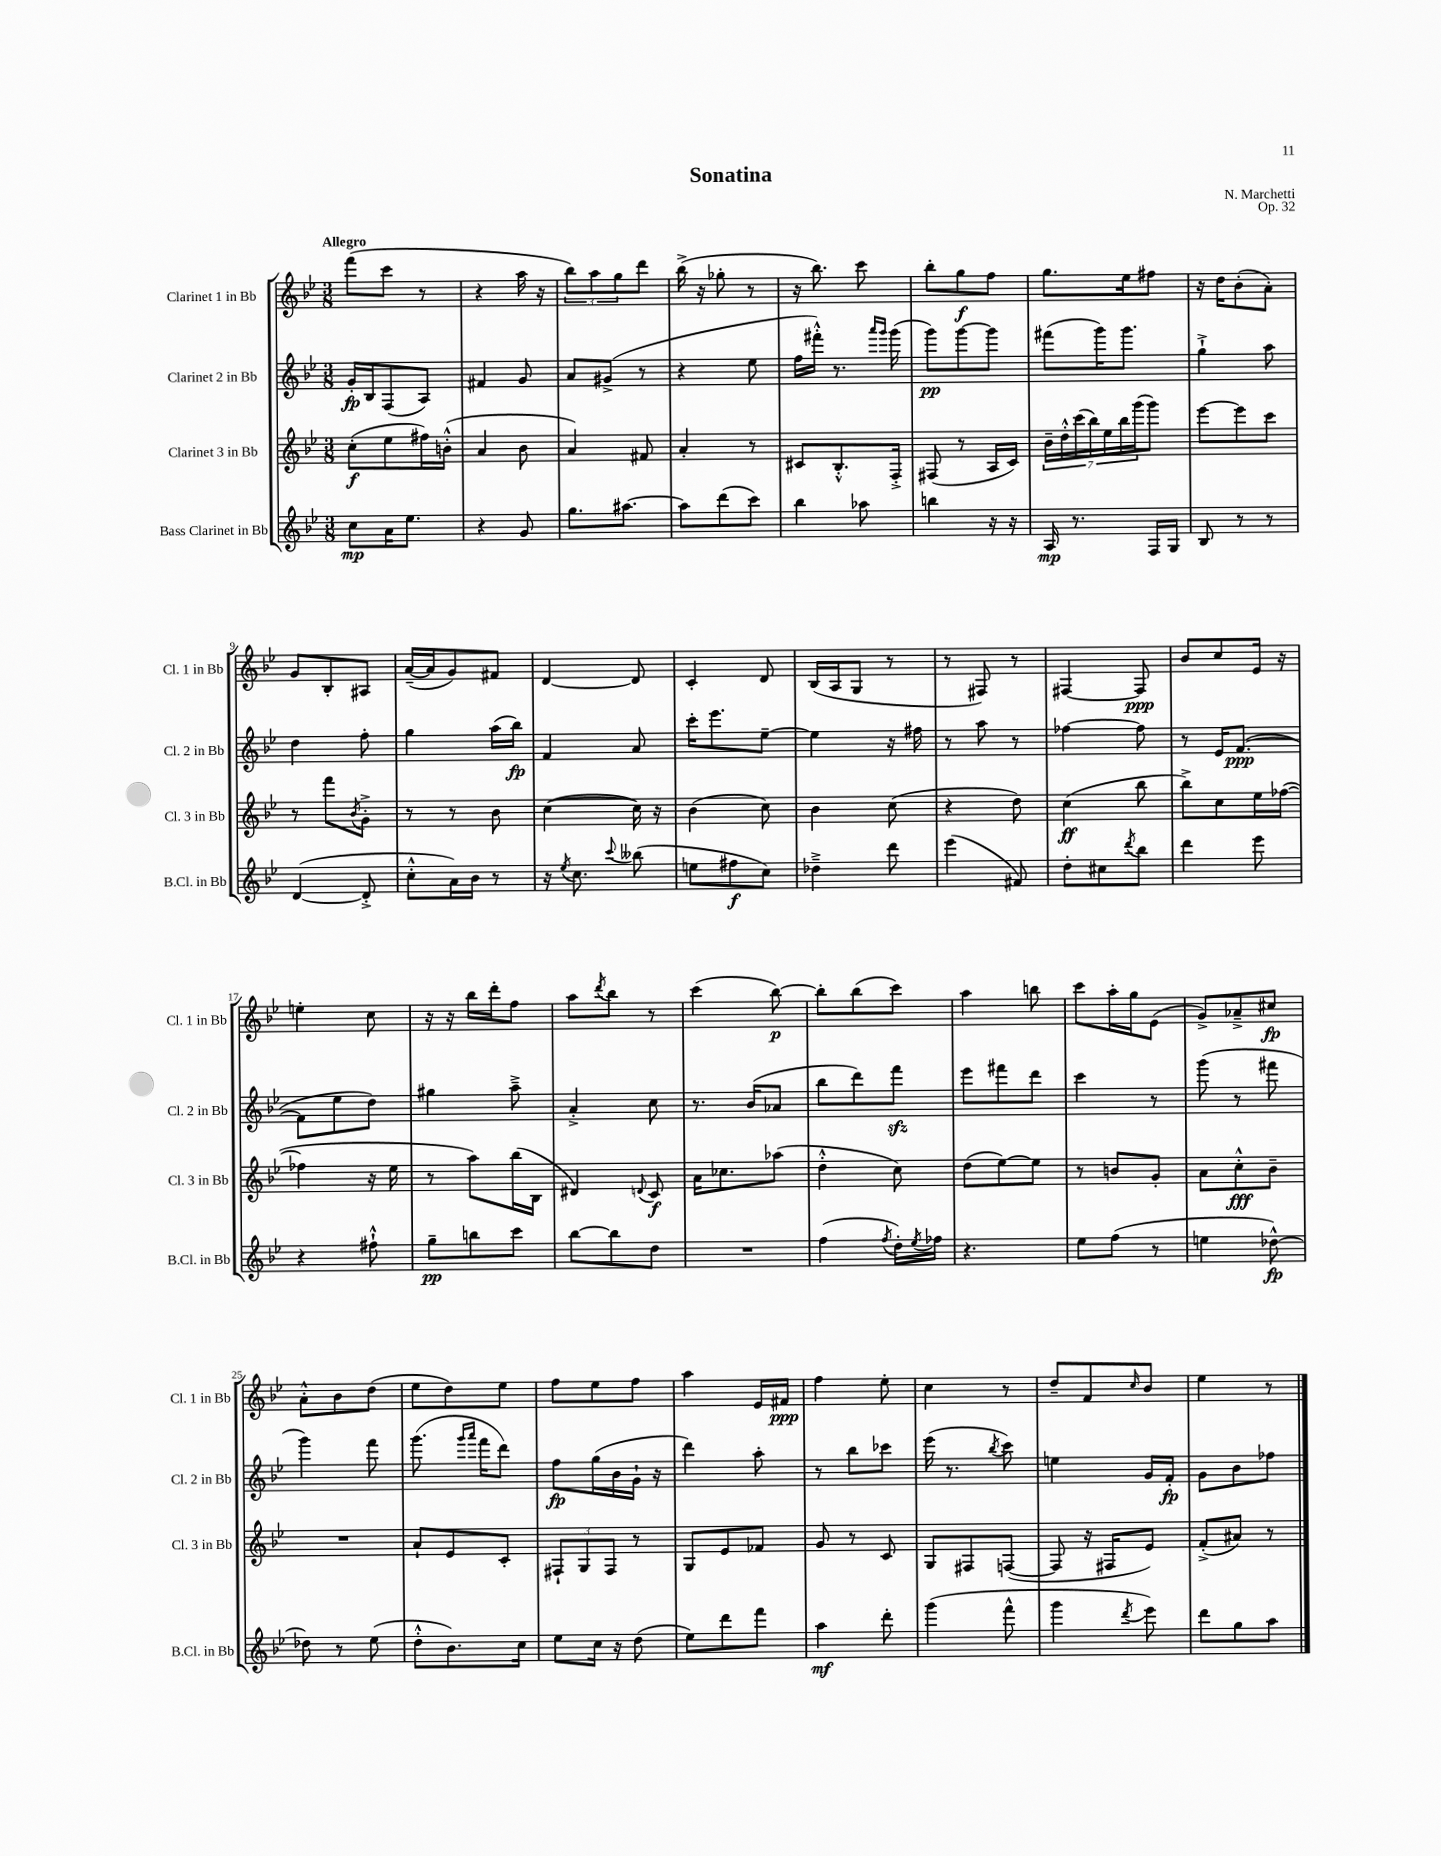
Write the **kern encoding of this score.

**kern	**kern	**kern	**kern
*staff4	*staff3	*staff2	*staff1
*clefG2	*clefG2	*clefG2	*clefG2
*k[b-e-]	*k[b-e-]	*k[b-e-]	*k[b-e-]
*M3/8	*M3/8	*M3/8	*M3/8
8cc	(8cc'	16g'	(8fff
.	.	16B-	.
16a	8ee-	(8F	8ccc
8.ee-	.	.	.
.	16ff#)	8A)	8r
.	(16b'^^	.	.
=	=	=	=
4r	4a	4f#	4r
8g	8b-	8g	16aa
.	.	.	16r
=	=	=	=
8.gg	4a)	8a	12bb-)
.	.	.	12aa
.	.	(8g#^	.
.	.	.	12gg
[8.aa#	.	.	.
.	8f#	8r	8ddd
=	=	=	=
8aa#]	4a'	4r	(16bb-^
.	.	.	16r
(8ddd	.	.	8gg-'
8ccc)	8r	8ee-	8r
=	=	=	=
4bb-	8c#	16ff	16r
.	.	16fff#'^^)	8.bb-)
.	8.B-'^^	8.r	.
8aa-	.	.	8ccc
.	.	16qqaaa	.
.	.	16qqggg	.
.	16F'^	(16ggg	.
=	=	=	=
4bb	(8F#	8ggg)	8bb-'
.	8r	[8ggg	8gg
16r	16A	8ggg]	8ff
16r	16c)	.	.
=	=	=	=
16A	28b-~	(8fff#	8.gg
.	28dd'^^	.	.
8.r	.	.	.
.	(28ccc	.	.
.	28bb-)	.	.
.	.	16ggg)	.
.	28ee-	.	.
.	28bb-	.	.
.	.	8.ggg	16ee-
.	(28ggg	.	.
16F	8ggg)	.	8ff#
16G	.	.	.
=	=	=	=
8B-	[8eee-	4gg`^	16r
.	.	.	16dd
8r	8eee-]	.	(8b-'
8r	8ccc	8aa	8a')
=	=	=	=
([4d	8r	4dd	8g
.	8fff	.	8B-'
.	8qb-	.	.
8d'^]	8g'^	8ff'	8A#
=	=	=	=
8cc'^^	8r	4gg	([16a~
.	.	.	16a]
16a)	8r	.	8g)
16b-	.	.	.
8r	8b-	(16aa	8f#
.	.	16bb-)	.
=	=	=	=
16r	([4cc	4f	[4d
8qee-	.	.	.
8.cc	.	.	.
8qqccc	.	.	.
(8bb--	16cc])	8a	8d]
.	16r	.	.
=	=	=	=
8ee	(4b-	16ccc'	4c'
.	.	8.eee-	.
8ff#	.	.	.
8cc)	8cc)	[8ee-~	8d
=	=	=	=
4dd-~^	4b-	4ee-]	(16B-
.	.	.	16A
.	.	.	8G
8ddd	(8cc	16r	8r
.	.	16ff#	.
=	=	=	=
(4eee-	4r	8r	8r
.	.	8aa	8F#)
8f#)	8dd)	8r	8r
=	=	=	=
8dd'	(4cc	[4ff-	[4F#
8cc#	.	.	.
8qddd	.	.	.
8bb-	8bb-	8ff-]	8F#]
=	=	=	=
4ddd	8bb-^)	8r	8b-
.	8cc	16e-	8cc
.	.	([8.f	.
8eee-	16ee-	.	16e-
.	([16ff-	.	16r
=	=	=	=
4r	4ff-]	8f]	4ee'
.	.	8ee-	.
8ff#`^^	16r	8dd)	8cc
.	16ee-	.	.
=	=	=	=
8gg~	8r	4gg#	16r
.	.	.	16r
8bb	8aa)	.	16bb-
.	.	.	16ddd'
8ccc	(16bb-	8aa~^	8ff
.	16B-	.	.
=	=	=	=
[8bb-	4d#)	4a'^	8aa
.	.	.	8qddd
8bb-]	.	.	8bb-
.	8qqd	.	.
8dd	8c	8cc	8r
=	=	=	=
4.r	16a	8.r	(4ccc
.	8.cc-	.	.
.	.	(16b-	.
.	(8aa-	8a-	[8bb-)
=	=	=	=
(4ff	4dd'^^	8bb-	8bb-']
.	.	8ddd)	(8bb-
8qff	.	.	.
16dd')	8cc)	8fff	8ccc)
8qee-	.	.	.
16ff-	.	.	.
=	=	=	=
4.r	(8dd	8eee-	4aa
.	[8ee-)	8fff#	.
.	8ee-]	8ddd	8bb
=	=	=	=
8ee-	8r	4ccc	8ccc
(8ff	8b	.	16aa'
.	.	.	16gg
8r	8g'	8r	(8e-
=	=	=	=
4ee	8a	(8ggg	8g^)
.	8cc'^^	8r	8a-~^
[8dd-^^)	8b-~	8fff#	8cc#
=	=	=	=
8dd-]	4.r	4ggg)	8a'^^
8r	.	.	8b-
(8ee-	.	8fff	(8dd
=	=	=	=
8dd'^^	8a`	(8.ggg	8ee-
8.b-)	8e-	.	8dd)
.	.	16qqggg	.
.	.	16qqaaa	.
.	.	16fff	.
.	8c'	8ddd)	8ee-
16cc	.	.	.
=	=	=	=
8ee-	12F#`	8ff	8ff
.	12G	.	.
16cc	.	(16gg	8ee-
.	12F#	.	.
16r	.	16b-	.
(8dd	8r	16g`	8ff
.	.	16r	.
=	=	=	=
8ee-)	8G	4ddd)	4aa
8ddd	8e-	.	.
8fff	8f-	8aa'	16e-
.	.	.	16f#
=	=	=	=
4aa	8g	8r	4ff
.	8r	8bb-	.
8ddd'	8c	8ccc-	8ee-'
=	=	=	=
(4ggg	8G	(16eee-	4cc
.	.	8.r	.
.	8F#	.	.
.	.	8qbb-	.
8fff^^	([8F	8ccc)	8r
=	=	=	=
4ggg	8F]	4ee	8dd~
.	16r	.	8f
.	16F#	.	.
8qddd	.	.	16qqcc
8eee-)	8e-)	16g	8b-
.	.	16f'	.
=	=	=	=
8ddd	(8f'^	8g	4ee-
8gg	8a#)	8b-	.
8aa	8r	8ff-	8r
==	==	==	==
*-	*-	*-	*-
